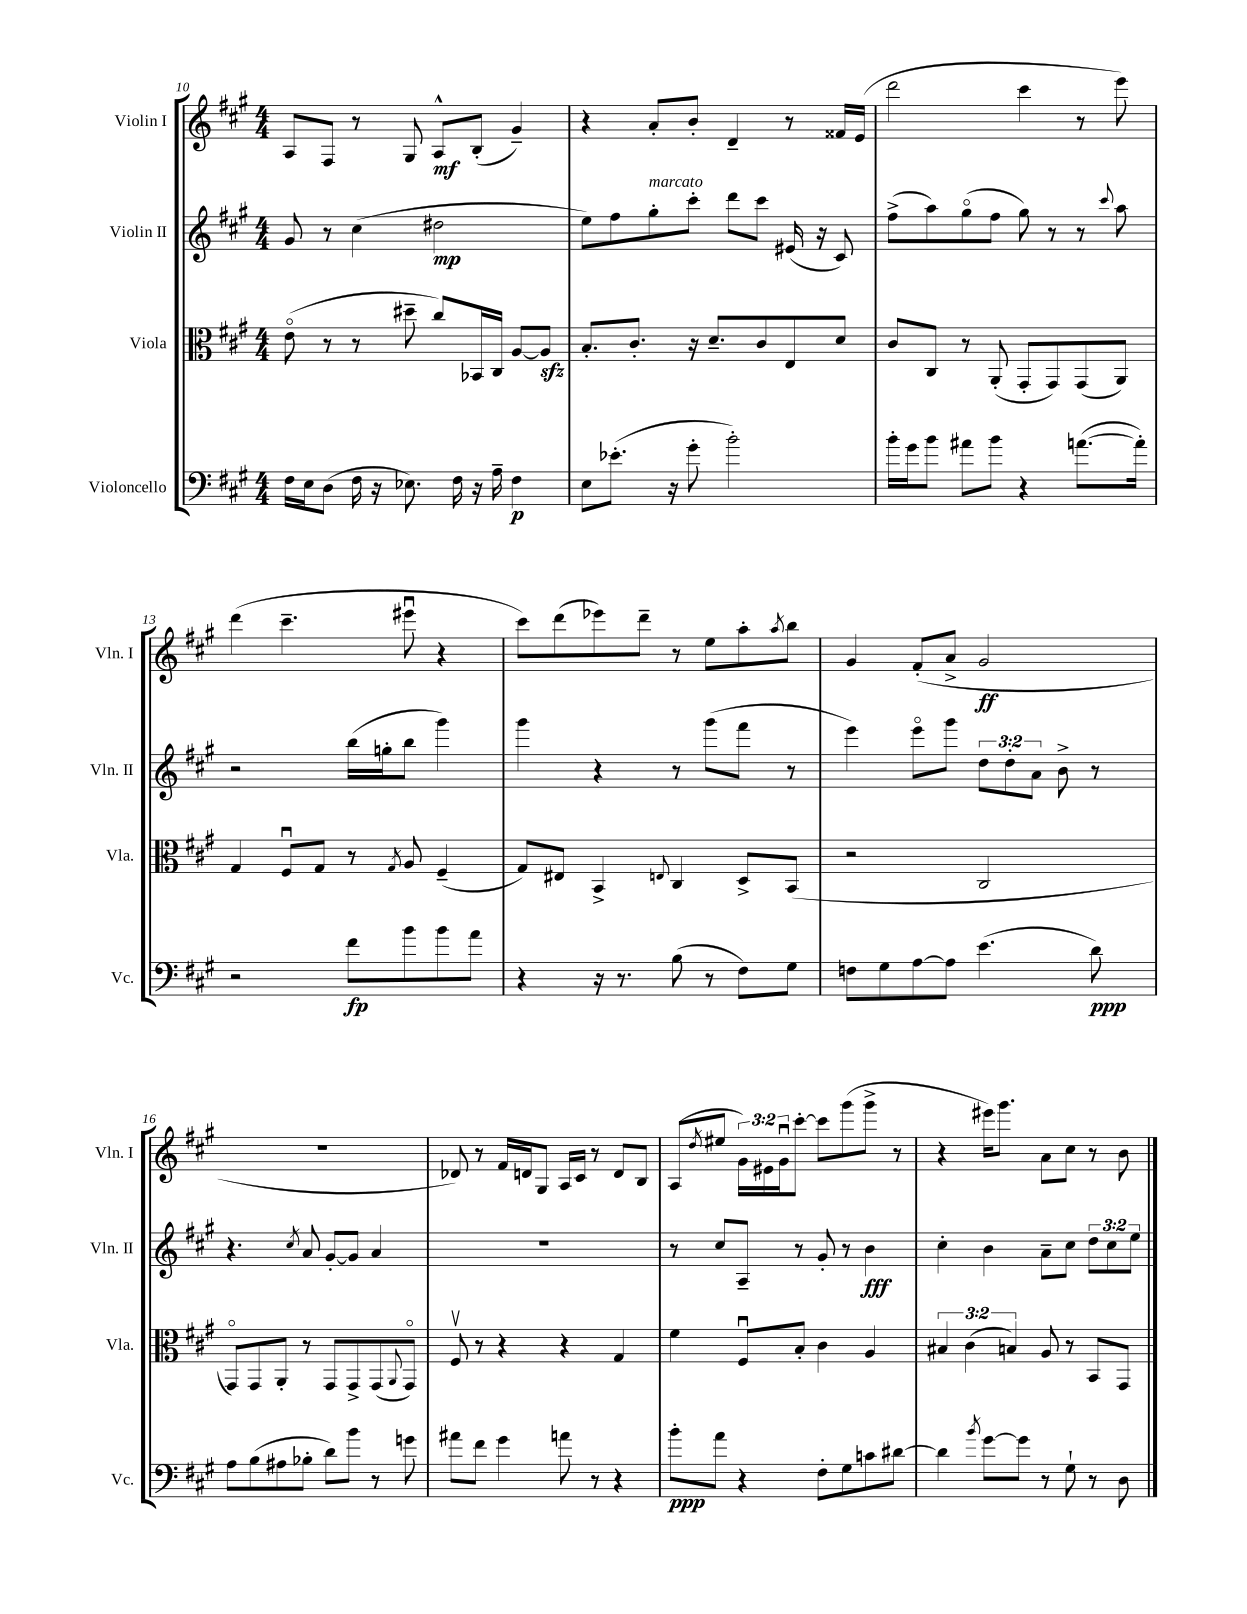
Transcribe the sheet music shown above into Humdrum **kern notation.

**kern	**kern	**kern	**kern
*staff4	*staff3	*staff2	*staff1
*clefF4	*clefC3	*clefG2	*clefG2
*k[f#c#g#]	*k[f#c#g#]	*k[f#c#g#]	*k[f#c#g#]
*M4/4	*M4/4	*M4/4	*M4/4
16F#	(8eo	8g#	8A
16E	.	.	.
(8D	8r	8r	8F#
16F#	8r	(4cc#	8r
16r	.	.	.
8.E-)	8dd#~	.	8G#
.	8cc#)	2dd#	8A^^
16F#	.	.	.
16r	16BB-	.	(8B'
16A~	16C#	.	.
4F#	[8A	.	4g#~)
.	8A]	.	.
=	=	=	=
8E	8.B'	8ee)	4r
(8.e-'	.	8ff#	.
.	8.c#'	.	.
.	.	8gg#'	8a'
16r	.	.	.
8g#'	16r	8ccc#'	8b'
.	8.d~	.	.
2b')	.	8ddd	4d~
.	8c#	8ccc#	.
.	8E	(16e#	8r
.	.	16r	.
.	8d	8c#)	16f##
.	.	.	(16e
=	=	=	=
16b'	8c#	(8ff#^	2ddd
16g#	.	.	.
8b	8C#	8aa)	.
8a#	8r	(8gg#o	.
8b	(8AA'	8ff#	.
4r	8GG#'	8gg#)	4ccc#
.	8GG#)	8r	.
([8.a	(8GG#	8r	8r
.	.	8qqccc#	.
.	8AA)	8aa	8eee)
16a'])	.	.	.
=	=	=	=
2r	4G#	2r	(4ddd
.	8F#u	.	4.ccc#~
.	8G#	.	.
8f#	8r	(16bb	.
.	.	16gg'	.
.	8qG#	.	.
8b	8A	8bb	8eee#u
8b	(4F#~	4ggg#)	4r
8a	.	.	.
=	=	=	=
4r	8G#)	4ggg#	8ccc#)
.	8E#	.	(8ddd
16r	4BB^	4r	8eee-)
8.r	.	.	.
.	.	.	8ddd~
.	8qqE	.	.
(8B	4C#	8r	8r
8r	.	(8ggg#	8ee
8F#)	8D^	8fff#	8aa'
.	.	.	8qaa
8G#	(8BB	8r	8bb
=	=	=	=
8F	2r	4eee)	4g#
8G#	.	.	.
[8A	.	8eeeo	(8f#'
8A]	.	8ggg#	8a^
(4.e	2C#	12dd	2g#
.	.	12dd'	.
.	.	12a	.
.	.	8b^	.
8d)	.	8r	.
=	=	=	=
8A	8GG#o)	4.r	1r
(8B	8GG#	.	.
8A#	8AA'	.	.
.	.	8qcc#	.
8B-'	8r	8a	.
8d)	8GG#	[8g#'	.
8b	8GG#^	8g#]	.
8r	(8GG#	4a	.
.	8qqAA	.	.
8g	8GG#o)	.	.
=	=	=	=
8a#	8F#v	1r	8d-)
8f#	8r	.	8r
4g#	4r	.	16f#
.	.	.	16d
.	.	.	8G#
8a	4r	.	16A
.	.	.	16c#
8r	.	.	8r
4r	4G#	.	8d
.	.	.	8B
=	=	=	=
8b'	4f#	8r	(8A
.	.	.	8qdd
8a	.	8cc#	8ee#
4r	8F#u	8A~	24g#)
.	.	.	24e#
.	.	.	24g#u
.	8B'	8r	[8ccc#'
8F#'	4c#	8g#'	8ccc#]
8G#	.	8r	(8ggg#
8c	4A	4b	8ggg#^
[8d#	.	.	8r
=	=	=	=
4d#]	6B#	4cc#'	4r
.	(6c#	.	.
8qb	.	.	.
[8g#	.	4b	16eee#)
.	.	.	8.ggg#
.	6B)	.	.
8g#]	.	.	.
8r	8A	8a~	8a
8G#`	8r	8cc#	8cc#
8r	8BB	12dd	8r
.	.	12cc#	.
8D	8GG#	.	8b
.	.	12ee	.
==	==	==	==
*-	*-	*-	*-
